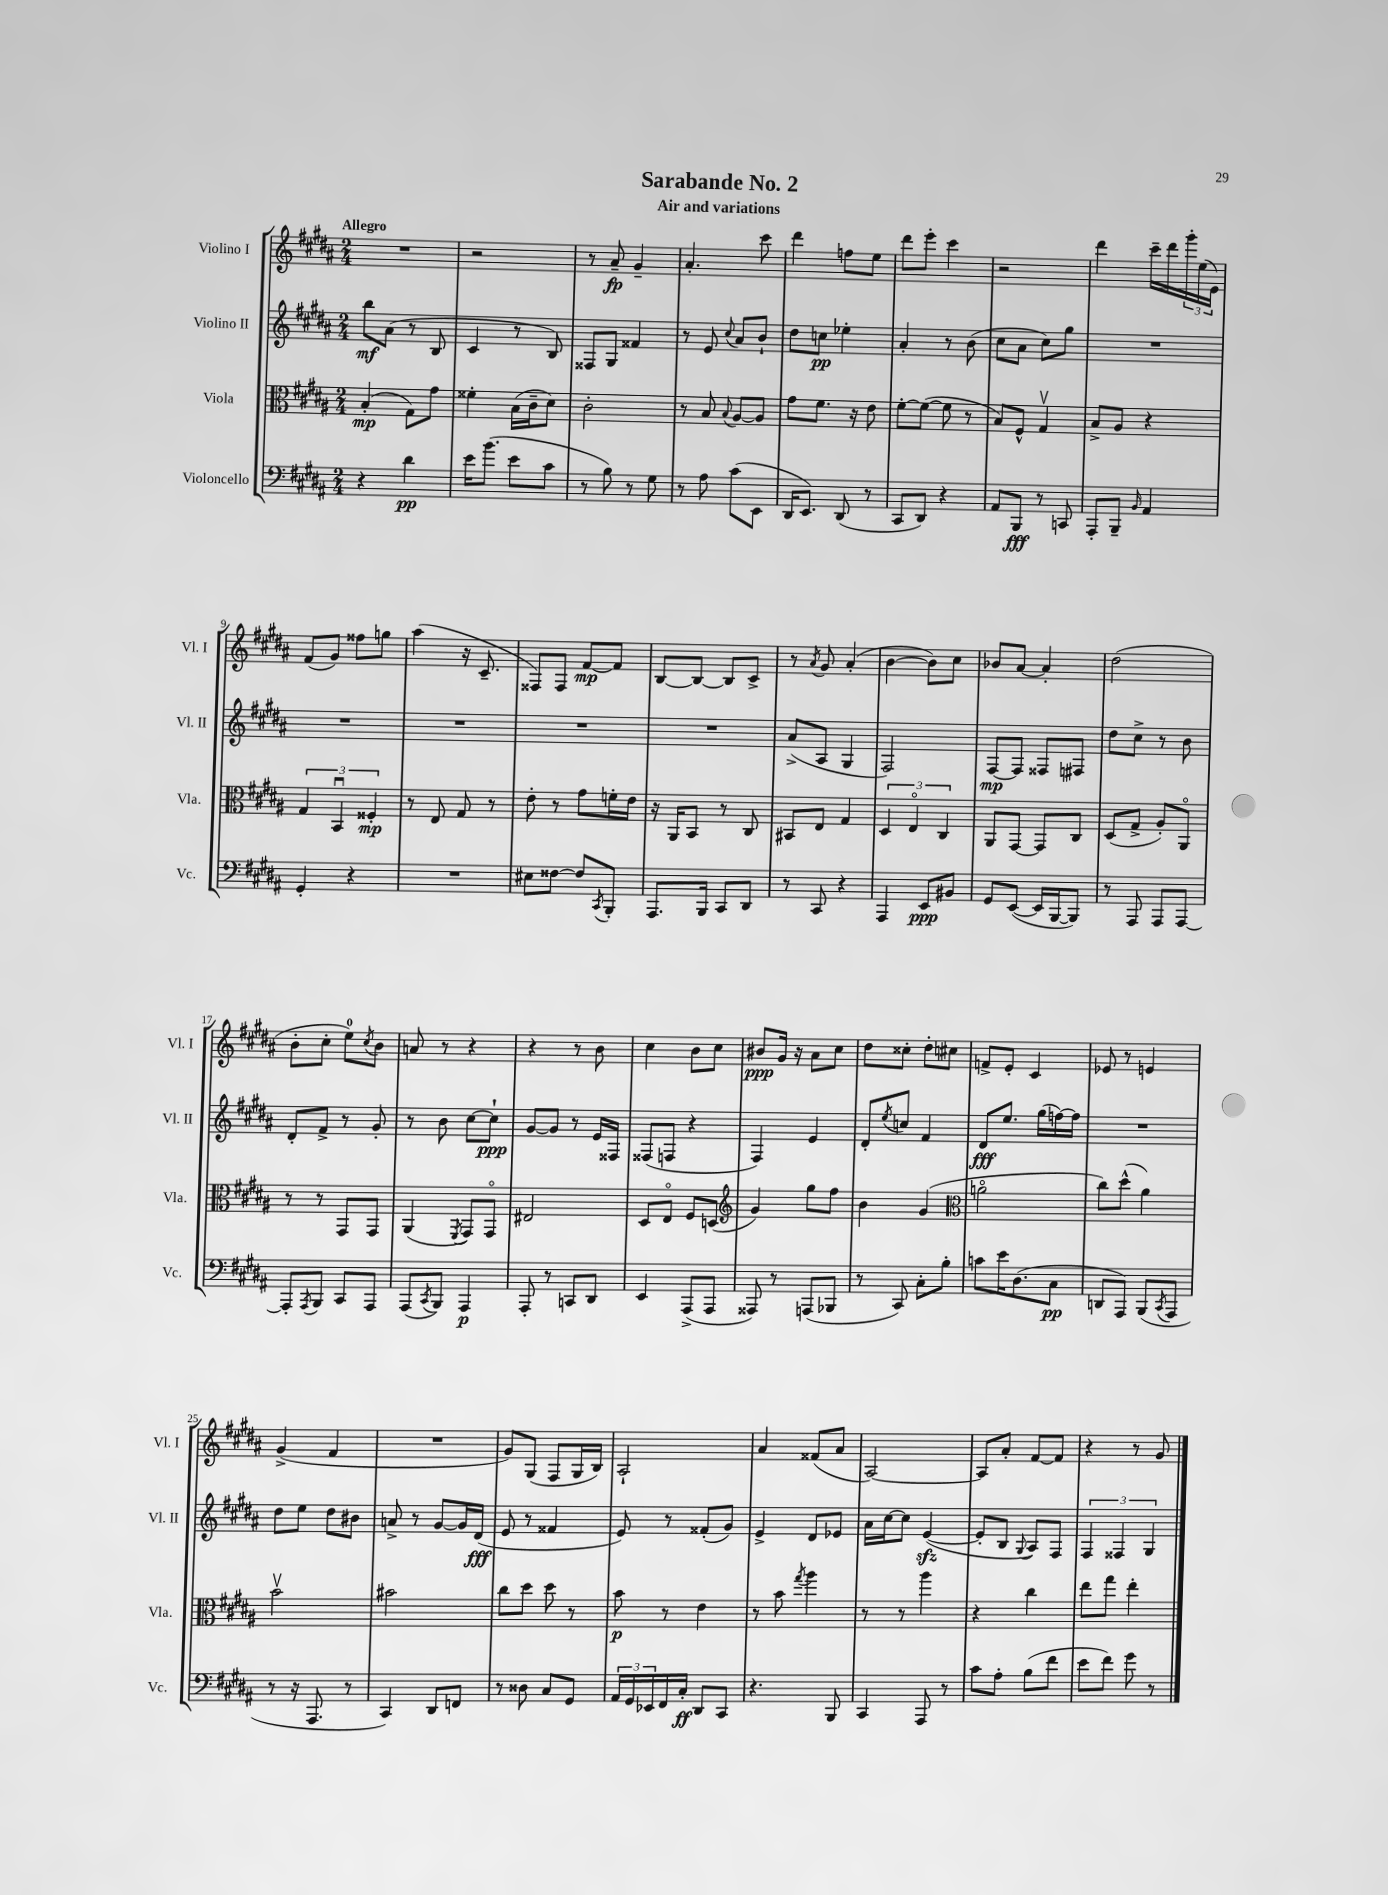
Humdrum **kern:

**kern	**kern	**kern	**kern
*staff4	*staff3	*staff2	*staff1
*clefF4	*clefC3	*clefG2	*clefG2
*k[f#c#g#d#a#]	*k[f#c#g#d#a#]	*k[f#c#g#d#a#]	*k[f#c#g#d#a#]
*M2/4	*M2/4	*M2/4	*M2/4
4r	(4B'	8bb	2r
.	.	(8a#	.
4d#	8G#)	8r	.
.	8g#	8B	.
=	=	=	=
16e	4f##'	4c#	2r
(8.b	.	.	.
8e	(16B	8r	.
.	16c#~	.	.
8c#	8d#)	8B)	.
=	=	=	=
8r	2c#'	8F##	8r
8B)	.	8G#	8a#~
8r	.	4f##	4g#~
8G#	.	.	.
=	=	=	=
8r	8r	8r	4.a#'
8A#	8B	8e	.
.	8qqB	8qqcc#	.
(8c#	[8A#	8a#	.
8EE	8A#]	8b`	8ccc#
=	=	=	=
16DD#	8g#	8dd#	4ddd#
8.EE)	.	.	.
.	8.f#	8cc	.
(8DD#	.	4ee-'	8ff
.	16r	.	.
8r	8e	.	8ee
=	=	=	=
8CC#	[8f#'	4a#'	8ddd#
8DD#)	(8f#_	.	8eee'
4r	8f#]	8r	4ccc#
.	8r	(8b	.
=	=	=	=
8AA#	8B)	8cc#	2r
8BBB	8F#^^	8a#	.
8r	4G#v	8cc#)	.
8CC	.	8gg#	.
=	=	=	=
8AAA#'	8B^	2r	4ddd#
8BBB~	8A#	.	.
16qqBB	.	.	.
4AA#	4r	.	16ccc#~
.	.	.	16ddd#
.	.	.	24ggg#'
.	.	.	(24ee
.	.	.	24e)
=	=	=	=
4GG#'	6G#	2r	(8f#
.	.	.	8g#)
.	6BBu	.	.
4r	.	.	8ff##
.	6F##'	.	.
.	.	.	8gg
=	=	=	=
2r	8r	2r	(4aa#
.	8E	.	.
.	8G#	.	16r
.	.	.	8.c#~
.	8r	.	.
=	=	=	=
8E#	8e'	2r	8F##)
[8F##	8r	.	8F##
8F##]	8g#	.	[8f#
8qCC#	.	.	.
8BBB'	16f'	.	8f#]
.	16e	.	.
=	=	=	=
8.AAA#	16r	2r	[8B
.	16AA#	.	.
.	8BB	.	8B_
16BBB	.	.	.
8CC#	8r	.	8B]
8DD#	8C#	.	8c#^
=	=	=	=
8r	8BB#	(8a#^	8r
.	.	.	8qa#
8CC#	8E	8A#	8g#
4r	4G#	4G#	(4a#'
=	=	=	=
4AAA#	6D#	2F#)	[4b
.	6Eo	.	.
8EE	.	.	8b])
.	6C#	.	.
8BB#	.	.	8cc#
=	=	=	=
8GG#	8AA#	[8F#	8b-
([8EE	[8GG#	8F#]	[8a#
16EE]	8GG#]	8F##	4a#']
[16BBB	.	.	.
8BBB])	8C#	8F#	.
=	=	=	=
8r	(8D#	8dd#	(2dd#
8AAA#	8G#^	8cc#^	.
8AAA#	8A#')	8r	.
[8AAA#	8AA#o	8b	.
=	=	=	=
8AAA#']	8r	8d#'	8b'
8qAAA#	.	.	.
8BBB	8r	8f#^	8cc#'
8CC#	8GG#	8r	8ee)
.	.	.	8qcc#
8AAA#	8GG#	8g#'	8b
=	=	=	=
(8AAA#	(4AA#	8r	8a
8qCC#	.	.	.
8BBB)	.	8b	8r
.	8qFF#	.	.
4AAA#	8GG#)	[8cc#	4r
.	8GG#o	8cc#`]	.
=	=	=	=
8AAA#'	2E#	[8g#	4r
8r	.	8g#]	.
8CC	.	8r	8r
8DD#	.	16e	8b
.	.	16F##	.
=	=	=	=
4EE	8D#	(8F##	4cc#
.	8Eo	8F	.
(8AAA#^	8F#	4r	8b
8AAA#	(8D	.	8cc#
=	=	=	=
*	*clefG2	*	*
8AAA##)	4g#)	4F#)	8b#
8r	.	.	16g#
.	.	.	16r
(8AAA	8gg#	4e	8a#
8BBB-	8ff#	.	8cc#
=	=	=	=
8r	4b	8d#'	8dd#
.	.	8qee	.
8CC#)	.	8cc	8cc##'
8C#'	(4g#	4f#	8dd#'
8B'	.	.	8cc#
=	=	=	=
*	*clefC3	*	*
8c	2ao	8d#	8f^
16e	.	8.ee	8e'
(8.D#	.	.	.
.	.	.	4c#
.	.	(16gg#	.
8C#	.	[16ff)	.
.	.	16ff]	.
=	=	=	=
8DD	8cc#)	2r	8e-
8AAA#)	(8dd#^^	.	8r
(8BBB	4a#)	.	4e
8qCC#	.	.	.
8AAA#	.	.	.
=	=	=	=
8r	2bv	8dd#	(4g#^
16r	.	8ee	.
8.AAA#	.	.	.
.	.	8dd#	4f#
8r	.	8b#	.
=	=	=	=
4CC#)	2b#	8a^	2r
.	.	8r	.
8DD#	.	[8g#	.
8FF	.	16g#]	.
.	.	(16d#	.
=	=	=	=
8r	8cc#	8e	8g#)
8D##	8dd#	8r	(8G#
8C#	8dd#	4f##	8F#
8GG#	8r	.	16G#
.	.	.	16B)
=	=	=	=
24AA#	8b	8e)	2A#`
24GG#	.	.	.
24EE-	.	.	.
16FF#	8r	8r	.
16C#'	.	.	.
8DD#	4e	(8f##'	.
8CC#	.	8g#)	.
=	=	=	=
4.r	8r	4e^	4a#
.	8b	.	.
.	8qgg#	.	.
.	4aa#	8d#	(8f##
8BBB	.	8e-	8a#
=	=	=	=
4CC#	8r	16a#	[2A#)
.	.	[16cc#	.
.	8r	8cc#]	.
8AAA#	4aa#	([4e	.
8r	.	.	.
=	=	=	=
8c#	4r	8e']	8A#]
8A#'	.	8B	8a#'
.	.	8qqG#	.
(8B	4cc#	8A#)	[8f#
8f#	.	8F#	8f#]
=	=	=	=
8e	8ee	6F#	4r
8f#)	8gg#	.	.
.	.	6F##	.
8g#	4ee'	.	8r
.	.	6G#	.
8r	.	.	8g#
==	==	==	==
*-	*-	*-	*-
